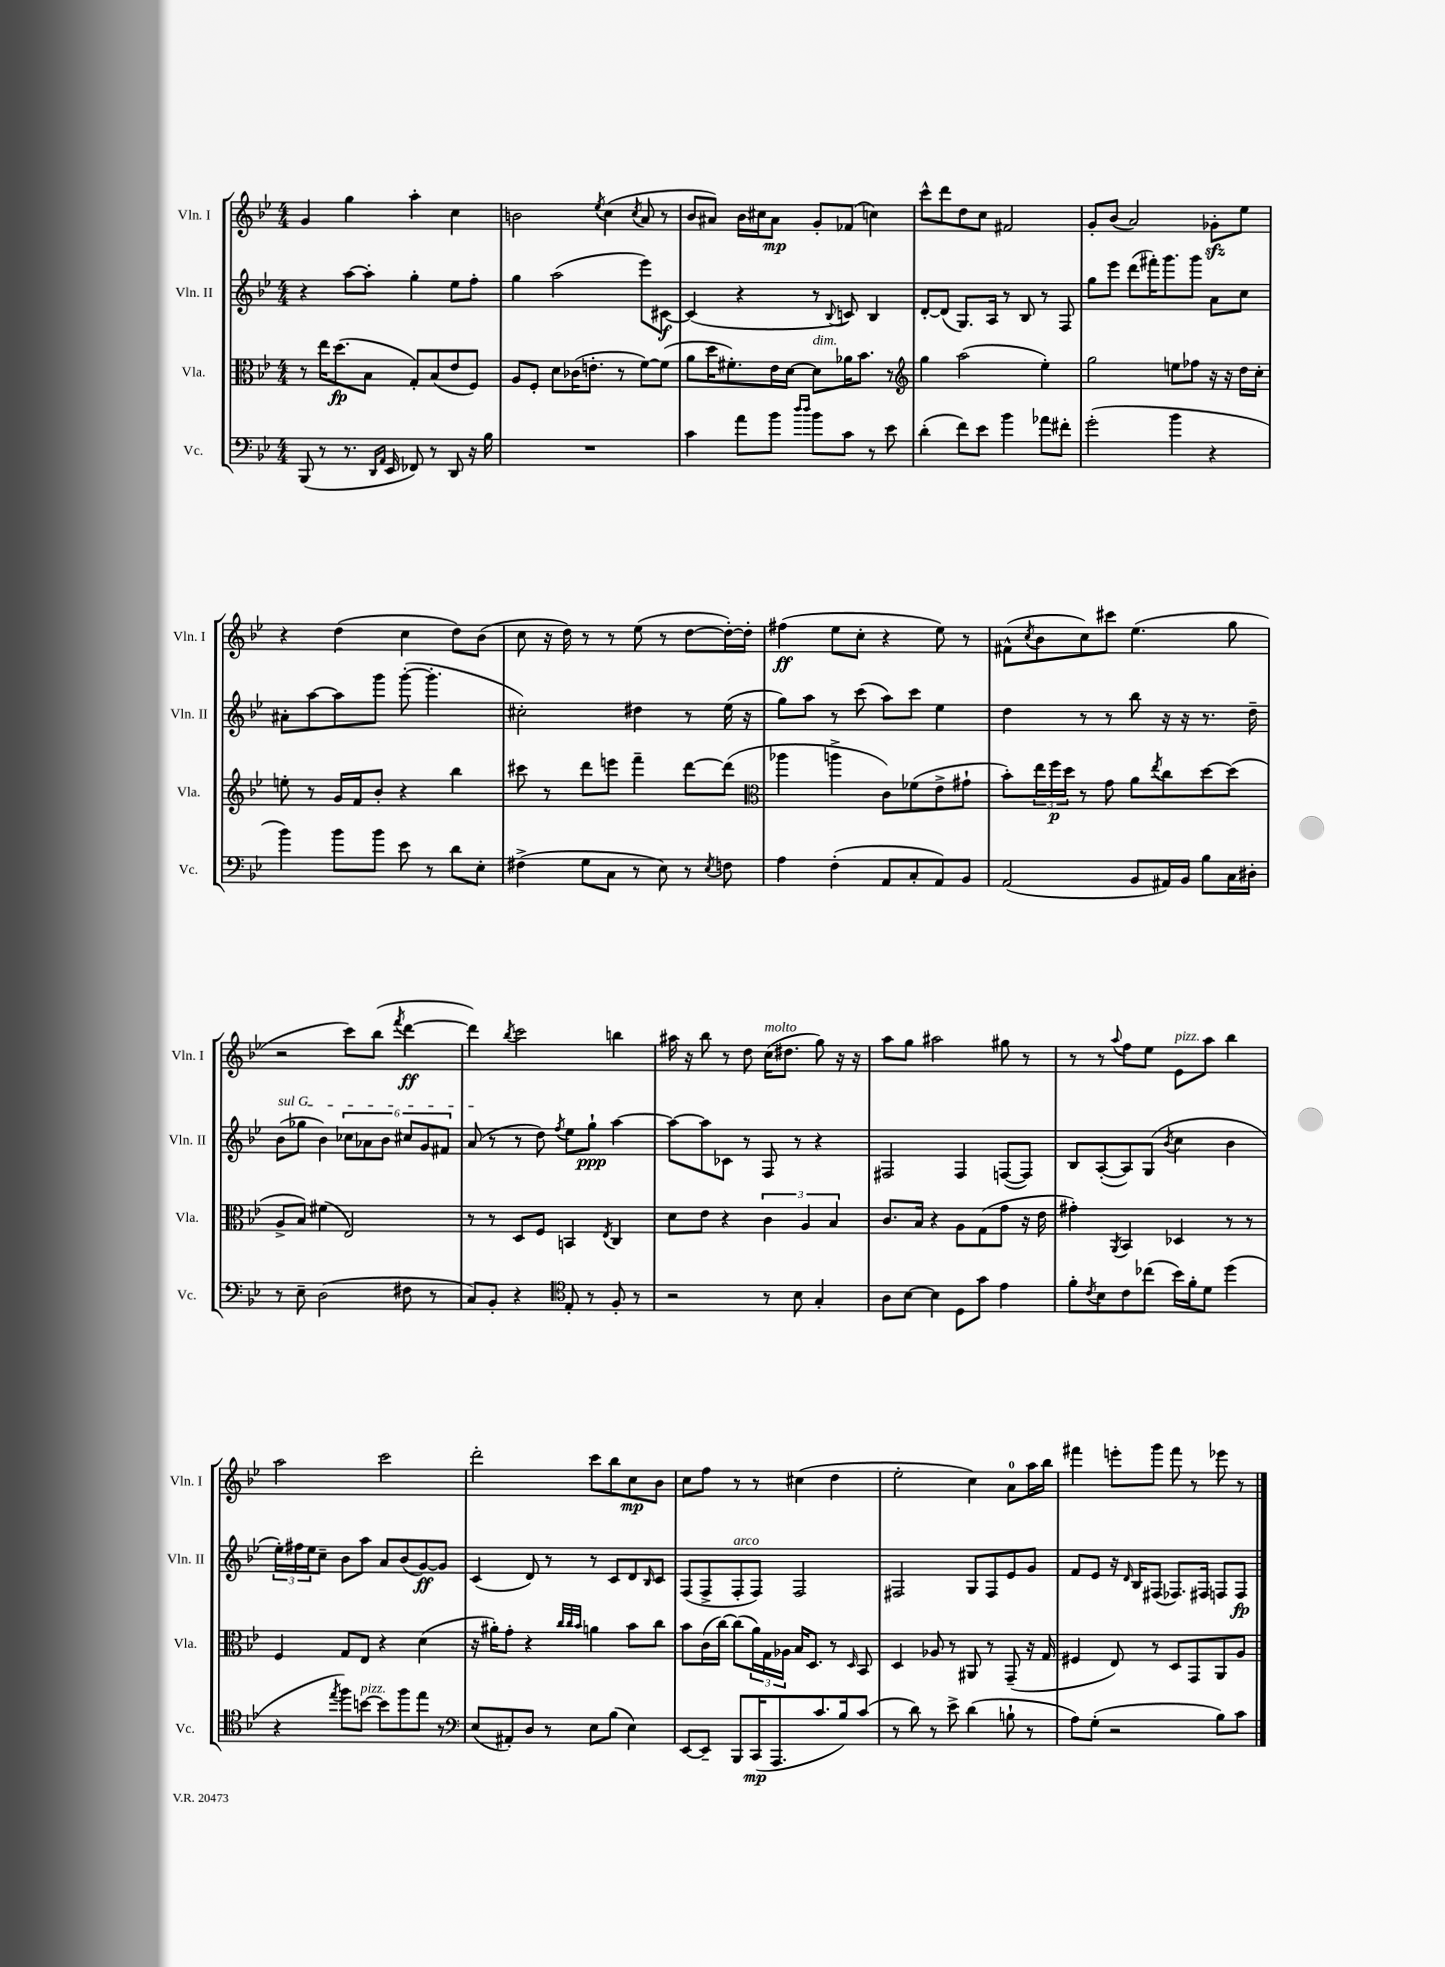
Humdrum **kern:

**kern	**kern	**kern	**kern
*staff4	*staff3	*staff2	*staff1
*clefF4	*clefC3	*clefG2	*clefG2
*k[b-e-]	*k[b-e-]	*k[b-e-]	*k[b-e-]
*M4/4	*M4/4	*M4/4	*M4/4
(8BBB-	8r	4r	4g
8r	16ee-	.	.
.	(8.dd	.	.
8.r	.	[8aa	4gg
.	8B-	8aa']	.
16qqDD	.	.	.
16qqAA	.	.	.
16EE-	.	.	.
8FF-)	8G')	4gg'	4aa'
8r	(8B-	.	.
8DD	8e-	8ee-	4cc
16r	8F)	8ff'	.
16B-	.	.	.
=	=	=	=
1r	8A	4gg	2b
.	8F'	.	.
.	8d	(2aa	.
.	(16c-	.	.
.	8.e'	.	.
.	.	.	8qee-
.	.	.	(4cc
.	8r	.	.
.	.	.	8qcc
.	[8f)	8eee-)	8a
.	(8f]	[8c#	8r
=	=	=	=
4c	8a	(4c#]	8b-
.	16dd	.	8a#)
.	8.f#')	.	.
8a	.	4r	16b-
.	.	.	16cc#
8b-	16e-	.	8a#
.	[16d	.	.
16qqdd	.	.	.
16qqdd	.	.	.
8b-	8d]	8r	8g'
.	.	8qqB-	.
8c	16a-	8c)	(8f-
.	8.b-	.	.
8r	.	4B-	4cc)
8e-	8r	.	.
=	=	=	=
*	*clefG2	*	*
(4d'	4gg	[8d'	8ccc^^
.	.	(8d]	8ddd
8f)	(2aa	8.G)	8dd
8e-	.	.	8cc
.	.	16A	.
4b-	.	8r	2f#
.	.	8B-	.
8a-	4ee-')	8r	.
8f#'	.	8F	.
=	=	=	=
(2g'	2gg	8gg	8g'
.	.	8eee-	(8b-
.	.	(8ddd	2a)
.	.	16fff#')	.
.	.	8.ggg	.
4b-	8ee	.	.
.	8ff-	8ggg	.
4r	16r	8a	8g-'
.	16r	.	.
.	16dd	8cc	8ee-
.	16cc'	.	.
=	=	=	=
4b-)	8ee'	8a#'	4r
.	8r	[8aa	.
8b-	16g	8aa]	(4dd
.	16f	.	.
8b-	8b-'	8ggg	.
8e-	4r	([8ggg'	4cc
8r	.	4.ggg']	.
8d	4bb-	.	8dd)
8E-'	.	.	(8b-
=	=	=	=
(4F#^	8ccc#	2cc#')	8cc
.	8r	.	16r
.	.	.	16dd)
8G	8ddd	.	8r
8C	8eee	.	8r
8r	4fff~	4dd#	(8ee-
8E-)	.	.	8r
8r	[8ddd	8r	[8dd
8qE-	.	.	.
8F	(8ddd]	(16ee-	16dd'_)
.	.	16r	16dd']
=	=	=	=
*	*clefC3	*	*
4A	4aa-	8gg)	(4ff#
.	.	8aa	.
(4F'	4aa^	8r	8ee-
.	.	(8ccc	8cc'
8AA	8c)	8aa)	4r
8C'	(8f-	8ccc	.
8AA)	8e-^	4ee-	8ee-)
8BB-	8g#`	.	8r
=	=	=	=
(2AA	8b-')	4dd	(8f#^^
.	.	.	8qcc
.	24ee-	.	8b-
.	24ff	.	.
.	24dd	.	.
.	8r	8r	8cc)
.	8g	8r	8ccc#
8BB-	8a	8bb-	(4.ee-
.	8qee-	.	.
16AA#)	8cc	16r	.
16BB-	.	16r	.
8B-	[8dd	8.r	.
16C	(8dd]	.	8gg
16D#'	.	16dd~	.
=	=	=	=
8r	8A^	(8b-	2r
8E-~	8B-)	8gg-	.
(2D	(4f#	4b-)	.
.	2E-)	12cc-	8ccc)
.	.	12a-	.
.	.	.	(8bb-
.	.	12b-	.
.	.	.	8qfff
8F#	.	12cc#	[4ddd
.	.	12g	.
8r	.	.	.
.	.	12f#	.
=	=	=	=
8C)	8r	(8a	4ddd])
8BB-'	8r	8r	.
.	.	.	8qbb-
4r	8D	8r	2ccc
.	8F	8dd)	.
*clefC4	*	*	*
.	.	8qff	.
8E-'	4BB	8ee-	.
8r	.	8gg`	.
.	8qE-	.	.
8F'	4C	[4aa	4bb
8r	.	.	.
=	=	=	=
2r	8d	8aa_	16aa#
.	.	.	16r
.	8e-	8aa]	8bb-
.	4r	8c-	8r
.	.	8r	8dd
8r	6c	8F	(16cc
.	.	.	8.dd#
8B-	.	8r	.
.	6A	.	.
4G'	.	4r	8gg)
.	6B-	.	.
.	.	.	16r
.	.	.	16r
=	=	=	=
8A	8.c	2F#	8aa
[8B-	.	.	8gg
.	16B-	.	.
4B-]	4r	.	2aa#
8D	8A	4F#	.
8g	(8G	.	.
4e-	8g	([8F	8gg#
.	16r	8F])	8r
.	16e-	.	.
=	=	=	=
8f'	4g#')	8B-	8r
8qc	.	.	.
8B-	.	([8A'	8r
.	8qAA	.	8qqaa
8c	4BB-	8A])	8ff
(8cc-	.	(8G	8ee-
.	.	8qb-	.
16b-)	4D-	4cc	8e-
16f'	.	.	.
8d	.	.	8aa
(4dd	8r	4b-	4bb-
.	8r	.	.
=	=	=	=
4r	4F	24ee-')	2aa
.	.	24ff#	.
.	.	24ee-	.
.	.	8cc~	.
8qee-	.	.	.
8ff)	8G	8b-	.
[8b	8E-	8aa	.
8b]	4r	8a	2ccc
8ff	.	(8b-	.
8ee-	(4d	[8g)	.
8r	.	8g]	.
=	=	=	=
*clefF4	*	*	*
(8E-	16r	(4c	2ddd'
.	16a#')	.	.
8AA#')	8g'	.	.
8D	4r	8d)	.
8r	.	8r	.
.	32qqcc	.	.
.	32qqcc	.	.
.	32qqb-	.	.
8E-	4a	8r	8ccc
(8B-	.	8c	8bb-
4E-)	8b-	8d	8cc
.	.	16qqB-	.
.	8cc	8c	8b-
=	=	=	=
[8EE-	8b-	(8F	8cc
8EE-~]	(16c	8F^	8ff
.	[16cc)	.	.
8BBB-	(8cc]	8F'	8r
(16CC	24a)	8F)	8r
.	24G	.	.
8.AAA	.	.	.
.	24A-	.	.
.	16B-	2F	(4cc#
.	8.D	.	.
8.c	.	.	.
.	8r	.	4dd
16B-)	.	.	.
.	16qqD	.	.
(8c	8BB-	.	.
=	=	=	=
8r	4D	2F#	2ee-'
8d)	.	.	.
8r	8A-	.	.
8e-^	8r	.	.
(4d	8AA#	8G	4cc)
.	8r	8F#	.
8B`	(8GG~	8e-	8a
8r	16r	8g	16aa
.	16G	.	16bb-
=	=	=	=
8A)	4F#	8f	4fff#
(8G'	.	8e-	.
2r	8E-)	16r	8eee'
.	.	16qqd	.
.	.	16B-	.
.	8r	(8F#	8ggg
.	8D	8.F-)	8fff#
.	8GG	.	8r
.	.	16F#	.
8B-)	8AA	8F	8eee-
8c	8A	8F	8r
==	==	==	==
*-	*-	*-	*-
